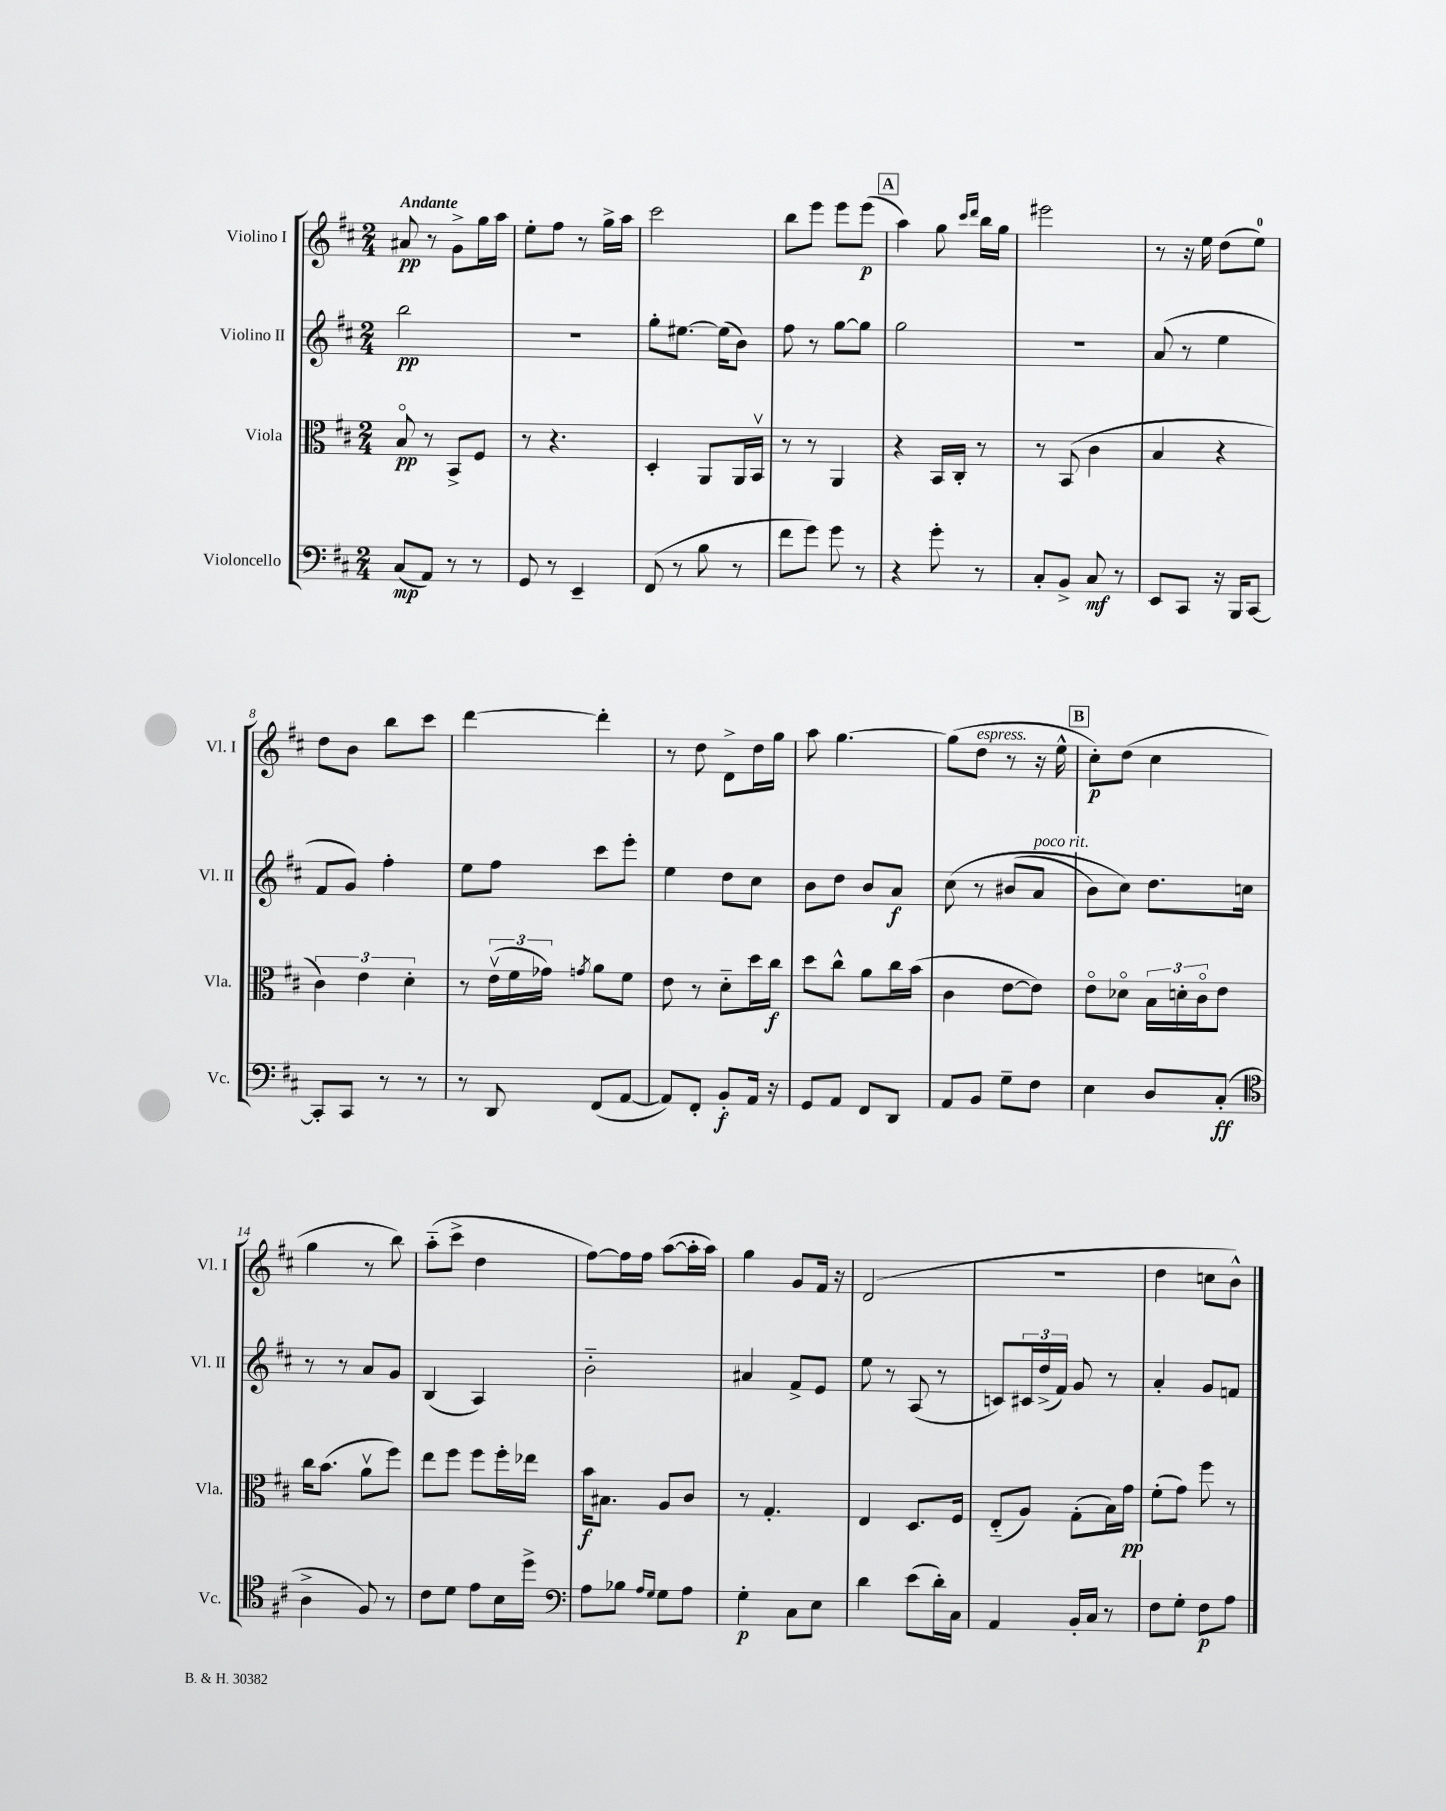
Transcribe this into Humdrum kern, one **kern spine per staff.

**kern	**kern	**kern	**kern
*staff4	*staff3	*staff2	*staff1
*clefF4	*clefC3	*clefG2	*clefG2
*k[f#c#]	*k[f#c#]	*k[f#c#]	*k[f#c#]
*M2/4	*M2/4	*M2/4	*M2/4
(8C#/L	8Bo/	2bb\	8a#/
8AA/J)	8r	.	8r
8r	8BB^/L	.	8g^\L
8r	8F#/J	.	16gg\L
.	.	.	16aa\JJ
=	=	=	=
8GG/	8r	2r	8ee'\L
8r	4.r	.	8ff#\J
4EE~/	.	.	8r
.	.	.	16gg^\LL
.	.	.	16aa\JJ
=	=	=	=
(8FF#/	4D'/	8gg'\L	2ccc#\
8r	.	[8.ee#\J	.
8B\	8AA/L	.	.
.	.	(16ee#\]LK	.
8r	16AA/L	8b\J)	.
.	16BBv/JJ	.	.
=	=	=	=
8f#\L	8r	8ff#\	8bb\L
8g\J)	8r	8r	8eee\J
8g\	4AA/	[8gg\L	8eee\L
8r	.	8gg\]J	(8eee\J
=	=	=	=
4r	4r	2gg\	4aa\)
8g'\	16BB/LL	.	8gg\
.	16C#'/JJ	.	.
.	.	.	16qqccc#/LL
.	.	.	16qqddd/JJ
8r	8r	.	16bb\LL
.	.	.	16gg\JJ
=	=	=	=
8C#'/L	8r	2r	2eee#\
8BB^/J	(8BB/	.	.
8C#/	4c#\	.	.
8r	.	.	.
=	=	=	=
8EE/L	4B/	(8a/	8r
8CC#/J	.	8r	16r
.	.	.	16ee\
16r	4r	4ee\	(8dd\L
16BBB/LK	.	.	.
[8CC#/J	.	.	8ee\J)
=	=	=	=
8CC#'/]L	6c#\)	8f#/L	8dd\L
8CC#/J	.	8g/J)	8b\J
.	6e\	.	.
8r	.	4ff#'\	8bb\L
.	6d'\	.	.
8r	.	.	8ccc#\J
=	=	=	=
8r	8r	8ee\L	[4ddd\
8DD/	(24ev\LL	8ff#\J	.
.	24f#\	.	.
.	24g-\JJ)	.	.
.	8qg/	.	.
(8FF#/L	8a\L	8ccc#\L	4ddd'\]
[8AA/J	8f#\J	8eee'\J	.
=	=	=	=
8AA/]L)	8e\	4ee\	8r
8FF#'/J	8r	.	8dd\
8BB'/L	8d'~\L	8dd\L	8d^\L
16AA/Jk	16dd\L	8cc#\J	16dd\L
16r	16cc#\JJ	.	16gg\JJ
=	=	=	=
8GG/L	8dd\L	8b\L	8aa\
8AA/J	8cc#^^\J	8dd\J	[4.gg\
8FF#/L	8a\L	8b/L	.
8DD/J	16cc#\L	8a/J	.
.	(16b\JJ	.	.
=	=	=	=
8AA/L	4c#\	&(8cc#\	(8gg\]L
8BB/J	.	8r	8dd\J
8G~\L	[8e\L	(8b#/L	8r
8F#\J	8e\]J)	8a/J	16r
.	.	.	16ee^^\
=	=	=	=
4E\	8eo\L	8b\L)	8cc#'\L)
.	8d-o\J	8cc#\J&)	(8dd\J
8D/L	24B\LL	8.dd\L	4cc#\
.	24d'\	.	.
.	24c#o\J	.	.
(8C#'/J	8e\J	.	.
.	.	16cc\Jk	.
=	=	=	=
*clefC4	*	*	*
4A^\	16cc#\LK	8r	4gg\
.	(8.b\J	.	.
.	.	8r	.
8F#/)	8av\L	8a/L	8r
8r	8ff#\J)	8g/J	8bb\)
=	=	=	=
8c#\L	8ee\L	(4B/	(8aa'~\L
8d\J	8ff#\J	.	8ccc#^\J
8e\L	8ff#\L	4A/)	4dd\
16B\L	16ff#'\L	.	.
16dd^\JJ	16ee-\JJ	.	.
=	=	=	=
*clefF4	*	*	*
8A\L	16b\LK	2b'~\	[8ff#\L)
.	8.B#\J	.	.
8B-\J	.	.	16ff#\]L
.	.	.	16ff#\JJ
16qqA/LL	.	.	.
16qqG/JJ	.	.	.
8G\L	8A/L	.	([8aa\L
8A\J	8c#/J	.	16aa'\]L
.	.	.	16aa\JJ)
=	=	=	=
4G'\	8r	4a#/	4gg\
.	4.G'/	.	.
8C#\L	.	8f#^/L	8g/L
8E\J	.	8e/J	16f#/Jk
.	.	.	16r
=	=	=	=
4d\	4E/	8ee\	(2d/
.	.	8r	.
(8e\L	8.D/L	(8A/	.
16d'\L)	.	8r	.
16C#\JJ	16F#/Jk	.	.
=	=	=	=
4AA/	(8E'~/L	8c/L)	2r
.	8A/J)	24c#/L	.
.	.	(24dd^/	.
.	.	24f#/JJ)	.
16BB'/LL	(8G'\L	8g/	.
16C#/JJ	.	.	.
8r	16B\L)	8r	.
.	16g\JJ	.	.
=	=	=	=
8F#\L	(8f#'\L	4a'/	4dd\
8G'\J	8g\J)	.	.
8F#\L	8ff#\	8g/L	8cc\L
8A\J	8r	8f/J	8b^^\J)
==	==	==	==
*-	*-	*-	*-
